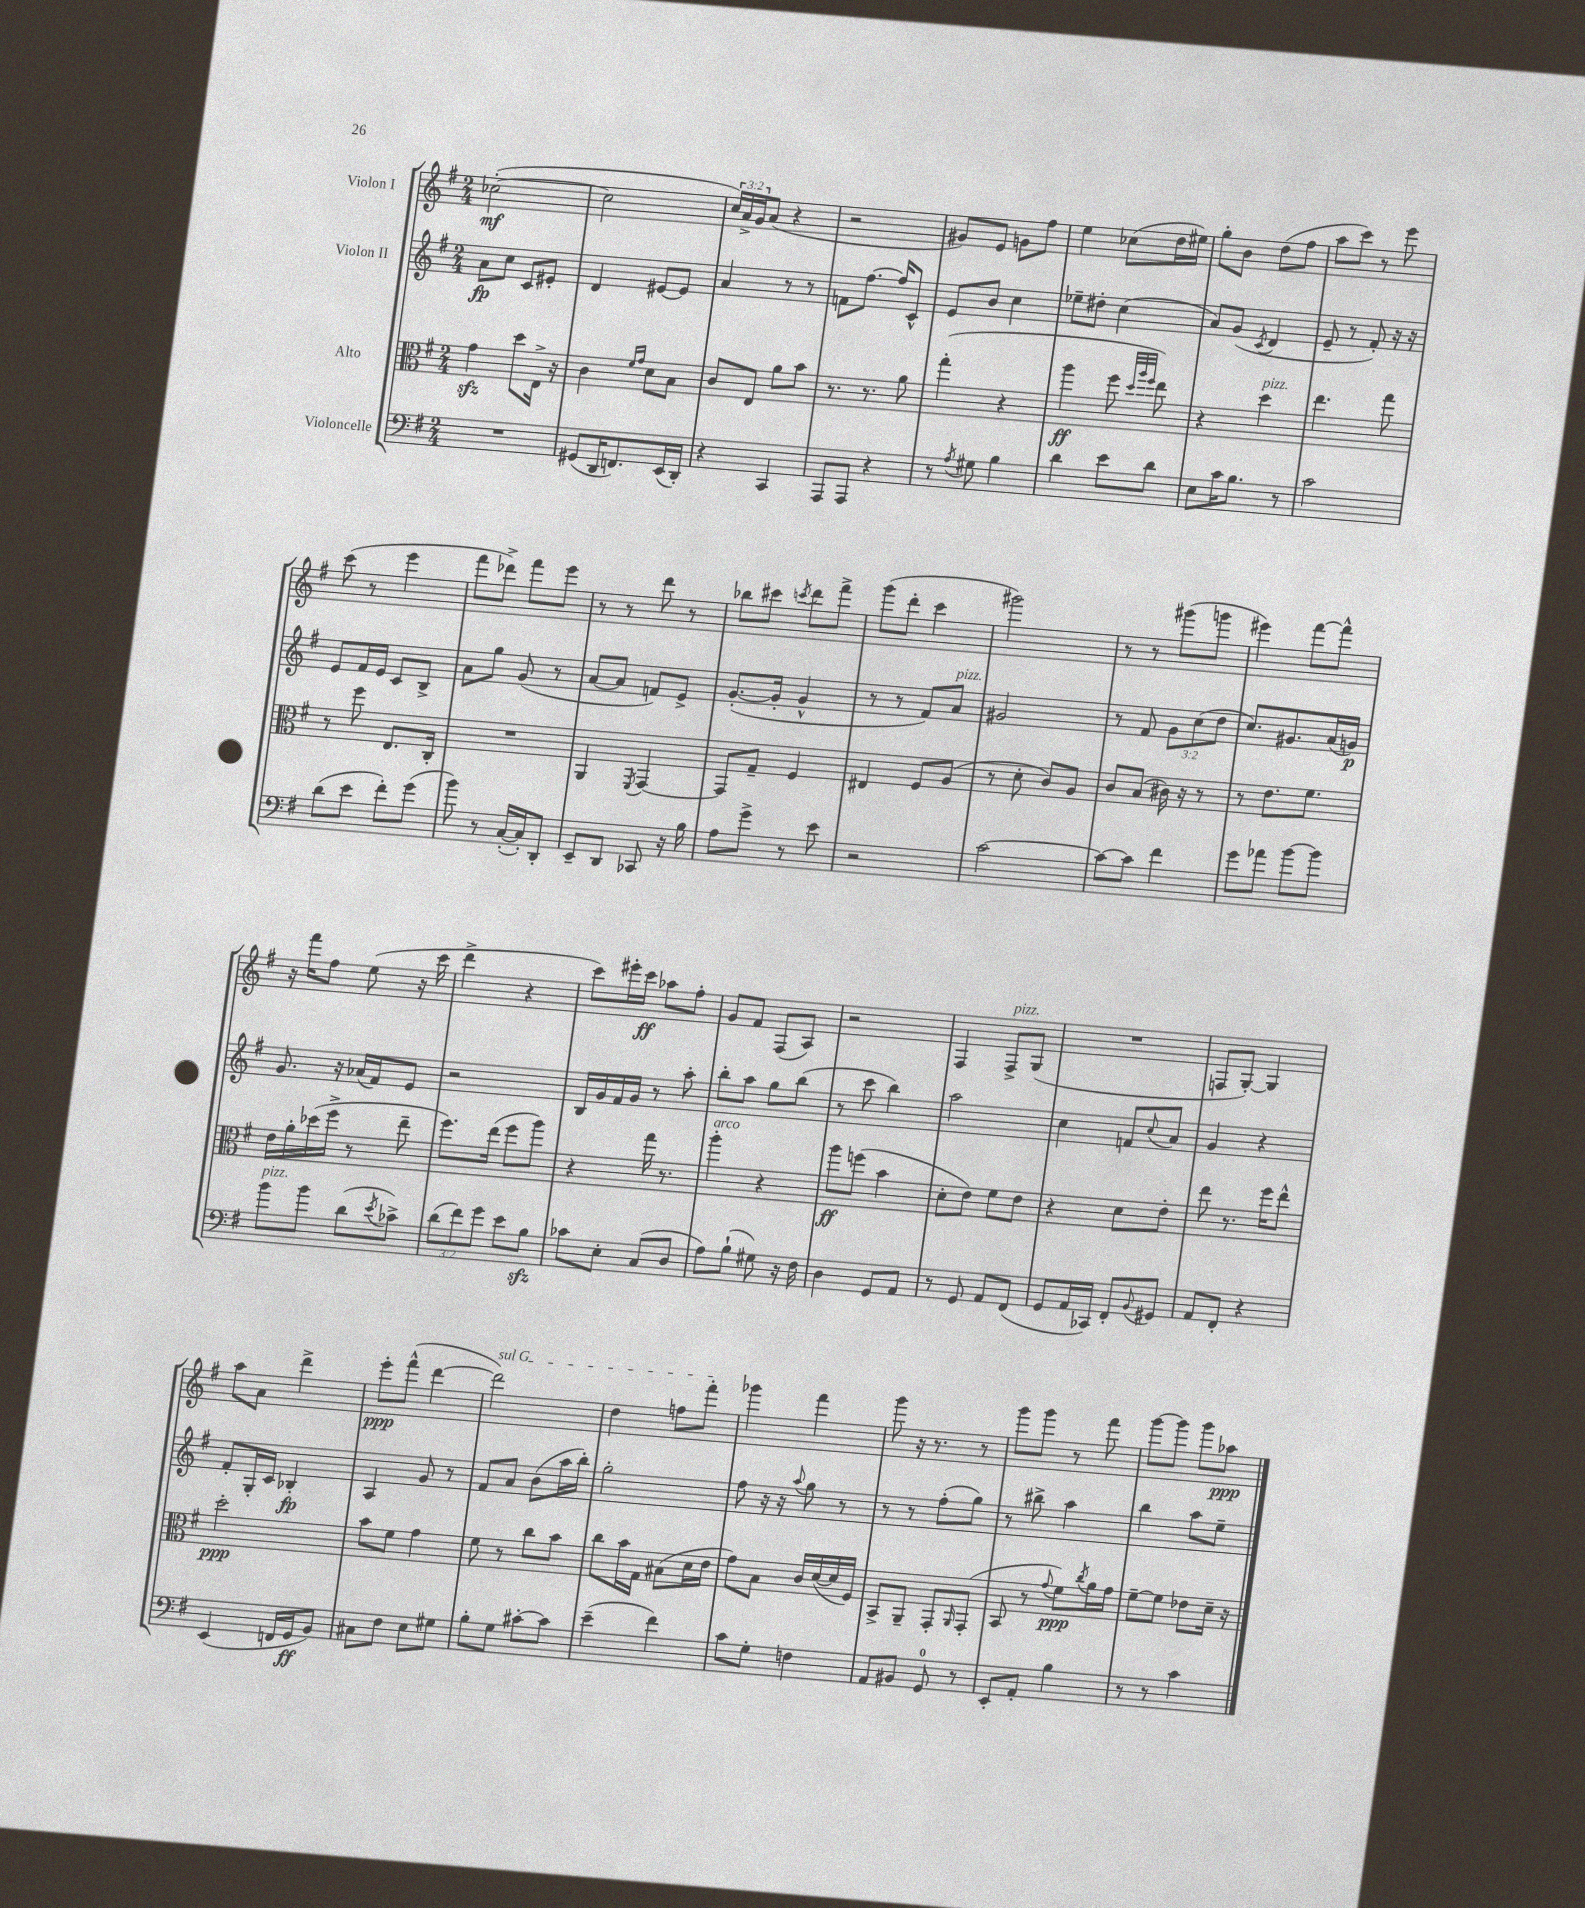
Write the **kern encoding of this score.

**kern	**dynam	**kern	**dynam	**kern	**dynam	**kern	**dynam
*part4	*part4	*part3	*part3	*part2	*part2	*part1	*part1
*staff4	*staff4	*staff3	*staff3	*staff2	*staff2	*staff1	*staff1
*I"Violoncelle	*	*I"Alto	*	*I"Violon II	*	*I"Violon I	*
*clefF4	*	*clefC3	*	*clefG2	*	*clefG2	*
*k[f#]	*	*k[f#]	*	*k[f#]	*	*k[f#]	*
*M2/4	*	*M2/4	*	*M2/4	*	*M2/4	*
=1	=1	=1	=1	=1	=1	=1	=1
2r	.	4gzz\	.	8a\L	fp	([2cc-X'\	mf
.	.	.	.	8cc\J	.	.	.
.	.	8dd\L	.	8c/L	.	.	.
.	.	16E^\Jk	.	8e#X'/J	.	.	.
.	.	16r	.	.	.	.	.
=2	=2	=2	=2	=2	=2	=2	=2
(8GG#X/L	.	4c\	.	4d/	.	2cc-\]	.
16DD/K	.	.	.	.	.	.	.
8.FFn/)	.	.	.	.	.	.	.
.	.	16qqf#/LL	.	.	.	.	.
.	.	16qqg/JJ	.	.	.	.	.
.	.	8d\L	.	[8e#X/L	.	.	.
(16EE/L	.	8B\J	.	8e#/J]	.	.	.
16DD'/JJ)	.	.	.	.	.	.	.
=3	=3	=3	=3	=3	=3	=3	=3
4r	.	8c/L	.	4a/	.	24cc/LL)	.
.	.	.	.	.	.	24a^/	.
.	.	.	.	.	.	24g/J	.
.	.	8E/J	.	.	.	(8a/J	.
4CC/	.	8a\L	.	8r	.	4r	.
.	.	8b\J	.	8r	.	.	.
=4	=4	=4	=4	=4	=4	=4	=4
8AAA/L	.	8.r	.	8fn\L	.	2r	.
8AAA/J	.	.	.	[8.ff#\J	.	.	.
.	.	8.r	.	.	.	.	.
4r	.	.	.	.	.	.	.
.	.	.	.	16ff#/KL]	.	.	.
.	.	8a\	.	8c^^/J	.	.	.
=5	=5	=5	=5	=5	=5	=5	=5
8r	.	(4gg'\	.	8e/L	.	8g#X/L)	.
8qA/	.	.	.	.	.	.	.
8G#X\	.	.	.	8b/J	.	8e/J	.
4B\	.	4r	.	4cc\	.	8gn\L	.
.	.	.	.	.	.	8ff#\J	.
=6	=6	=6	=6	=6	=6	=6	=6
4d\	.	4aa\	ff	8ee-X~\L	.	4ee\	.
.	.	.	.	8dd#X'\J	.	.	.
8e\L	.	8ff#\	.	(4cc\	.	(8cc-X\L	.
.	.	32qqdd/LLL	.	.	.	.	.
.	.	32qqaa/	.	.	.	.	.
.	.	32qqff#/JJJ	.	.	.	.	.
8d\J	.	8ee\)	.	.	.	16dd\L	.
.	.	.	.	.	.	16ee#X\JJ)	.
=7	=7	=7	=7	=7	=7	=7	=7
8E\L	.	4r	.	8a/L)	.	8gg'\L	.
16c\K	.	.	.	(8g/J	.	8b\J	.
8.B\J	.	.	.	.	.	.	.
.	.	.	.	8qc/	.	.	.
!	!	!LO:TX:a:i:t=pizz.	!	!	!	!	!
.	.	4dd\	.	4d/	.	(8dd\L	.
8r	.	.	.	.	.	8ff#\J	.
=8	=8	=8	=8	=8	=8	=8	=8
2c\	.	4.ee\	.	8e~/	.	8aa\L	.
.	.	.	.	8r	.	8ccc\J)	.
.	.	.	.	8f#'/)	.	8r	.
.	.	8gg\	.	16r	.	8eee\	.
.	.	.	.	16r	.	.	.
!!LO:LB:g=z
=9	=9	=9	=9	=9	=9	=9	=9
(8d\L	.	8r	.	8e/L	.	(8ccc\	.
8e\J	.	8ff#\	.	16f#/L	.	8r	.
.	.	.	.	16e/JJ	.	.	.
8f#'\L)	.	8.E/L	.	8c/L	.	4eee\	.
(8g\J	.	.	.	8B^/J	.	.	.
.	.	16C'/Jk	.	.	.	.	.
=10	=10	=10	=10	=10	=10	=10	=10
8b\)	.	2r	.	8a\L	.	8fff#\L	.
8r	.	.	.	8gg\J	.	8ddd-X^\J)	.
([16C'/LL	.	.	.	(8g/	.	8fff#\L	.
16C'/J])	.	.	.	.	.	.	.
8DD'/J	.	.	.	8r	.	8eee\J	.
=11	=11	=11	=11	=11	=11	=11	=11
8EE~/L	.	4AA/	.	[8a/L	.	8r	.
8DD/J	.	.	.	8a/J]	.	8r	.
.	.	8qFF#/	.	.	.	.	.
8CC-X/	.	[4GG/	.	8fn/L)	.	8ddd\	.
16r	.	.	.	8e^/J	.	8r	.
16B\	.	.	.	.	.	.	.
=12	=12	=12	=12	=12	=12	=12	=12
8A\L	.	8GG/L]	.	([8.g'/L	.	8bb-X\L	.
8g^\J	.	8G~/J	.	.	.	8ccc#X\J	.
.	.	.	.	16g'/Jk]	.	.	.
.	.	.	.	.	.	8qcccn/	.
8r	.	4F#/	.	4g^^/	.	8ddd\L	.
8e\	.	.	.	.	.	8fff#^\J	.
=13	=13	=13	=13	=13	=13	=13	=13
2r	.	4E#X/	.	8r	.	(8ggg\L	.
.	.	.	.	8r	.	8ddd'\J	.
.	.	8F#/L	.	8f#/L)	.	4ccc\	.
!	!	!	!	!LO:TX:a:i:t=pizz.	!	!	!
.	.	(8A/J	.	8a/J	.	.	.
=14	=14	=14	=14	=14	=14	=14	=14
[2c\	.	8r	.	2g#X/	.	2ggg#X\)	.
.	.	8d'\	.	.	.	.	.
.	.	8c/L)	.	.	.	.	.
.	.	8A/J	.	.	.	.	.
=15	=15	=15	=15	=15	=15	=15	=15
8c\L_	.	8c/L	.	8r	.	8r	.
8c\J]	.	(8B/J	.	8f#/	.	8r	.
4f#\	.	16c#X\)	.	12g\L	.	(8ggg#X\L	.
.	.	16r	.	.	.	.	.
.	.	.	.	(12cc\	.	.	.
.	.	8r	.	.	.	8gggn\J	.
.	.	.	.	12dd\J	.	.	.
=16	=16	=16	=16	=16	=16	=16	=16
8g\L	.	8r	.	8.cc/L)	.	4eee#X\)	.
8a-X\J	.	8.e\L	.	.	.	.	.
.	.	.	.	8.g#X/	.	.	.
[8b\L	.	.	.	.	.	[8fff#\L	.
.	.	8.f#\J	.	.	.	.	.
8b\J]	.	.	.	(16a/L	.	8fff#^^\J]	.
.	.	.	.	16gn/JJ)	p	.	.
!!LO:LB:g=z
=17	=17	=17	=17	=17	=17	=17	=17
!LO:TX:a:i:t=pizz.	!	!	!	!	!	!	!
8b\L	.	16e\LL	.	8.g/	.	16r	.
.	.	16a'\	.	.	.	16fff#\KL	.
8b\J	.	(16dd-X\	.	.	.	8ff#\J	.
.	.	16ff#^\JJ	.	16r	.	.	.
(8d\L	.	8r	.	(16a-X/LL	.	(8ee\	.
.	.	.	.	16f#/J)	.	.	.
8qe/	.	.	.	.	.	.	.
8c-X^\J)	.	8ee~\	.	8e/J	.	16r	.
.	.	.	.	.	.	16ccc\	.
=18	=18	=18	=18	=18	=18	=18	=18
(12d\L	.	8.ff#\L)	.	2r	.	4ddd^\	.
12f#\)	.	.	.	.	.	.	.
12g\J	.	.	.	.	.	.	.
.	.	(16ee\Jk	.	.	.	.	.
8e\L	.	8ff#\L	.	.	.	4r	.
8Bzz\J	.	8aa\J)	.	.	.	.	.
=19	=19	=19	=19	=19	=19	=19	=19
8c-X\L	.	4r	.	16B/LL	.	8ccc\L)	.
.	.	.	.	16g/	.	.	.
8E'\J	.	.	.	16f#/	.	16eee#X'\L	.
.	.	.	.	16g/JJ	.	16ccc\JJ	ff
(8C/L	.	16gg\	.	8r	.	8aa-X\L	.
.	.	8.r	.	.	.	.	.
8D/J	.	.	.	8aa'\	.	8ff#'\J	.
=20	=20	=20	=20	=20	=20	=20	=20
!	!	!LO:TX:a:i:t=arco	!	!	!	!	!
8A\L)	.	4aa'\	.	8bb'\L	.	8g/L	.
(8B`\J	.	.	.	8aa\J	.	8f#/J	.
8G#X\)	.	4r	.	8gg\L	.	(8F#/L	.
16r	.	.	.	(8bb\J	.	8A/J)	.
16F#\	.	.	.	.	.	.	.
=21	=21	=21	=21	=21	=21	=21	=21
4D\	.	8aa\L	ff	8r	.	2r	.
.	.	(8ffn\J	.	8ccc\	.	.	.
8GG/L	.	4b\	.	4bb\)	.	.	.
8AA/J	.	.	.	.	.	.	.
=22	=22	=22	=22	=22	=22	=22	=22
8r	.	8d'\L	.	2aa\	.	4F#/	.
8GG/	.	8e\J)	.	.	.	.	.
!	!	!	!	!	!	!LO:TX:a:i:t=pizz.	!
8AA/L	.	8f#\L	.	.	.	8F#^/L	.
(8FF#/J	.	8e\J	.	.	.	(8G/J	.
=23	=23	=23	=23	=23	=23	=23	=23
8GG/L	.	4r	.	4cc\	.	2r	.
16AA/L	.	.	.	.	.	.	.
16CC-X/JJ)	.	.	.	.	.	.	.
8FF#'/L	.	8d\L	.	8fn/L	.	.	.
8qqBB/	.	.	.	8qqcc/	.	.	.
8GG#X/J	.	8e'\J	.	8a/J	.	.	.
=24	=24	=24	=24	=24	=24	=24	=24
8AA/L	.	8ee\	.	4g/	.	8Fn/L	.
8FF#'/J	.	8.r	.	.	.	[8G'/J)	.
4r	.	.	.	4r	.	4G/]	.
.	.	16ff#\KL	.	.	.	.	.
.	.	8ee^^\J	.	.	.	.	.
!!LO:LB:g=z
=25	=25	=25	=25	=25	=25	=25	=25
(4EE/	.	2dd'\	ppp	8f#'/L	.	8aa\L	.
.	.	.	.	16G'/L	.	8a\J	.
.	.	.	.	16c/JJ	.	.	.
16FFn/LL	.	.	.	4B-X'/	fp	4ddd^\	.
16GG/J	ff	.	.	.	.	.	.
8BB/J)	.	.	.	.	.	.	.
=26	=26	=26	=26	=26	=26	=26	=26
8C#X\L	.	8b\L	.	4A/	.	8eee'\L	ppp
8F#\J	.	8f#\J	.	.	.	(8fff#^^\J	.
8E\L	.	4g\	.	8g/	.	[4ddd\	.
8G#X\J	.	.	.	8r	.	.	.
=27	=27	=27	=27	=27	=27	=27	=27
!	!	!	!	!	!	!LO:TX:a:i:t=sul G	!
8B'\L	.	8f#\	.	8f#/L	.	2ddd\])	.
8G\J	.	8r	.	8a/J	.	.	.
[8c#X'\L	.	8cc\L	.	(8b\L	.	.	.
8c#\J]	.	8b\J	.	16aa\L	.	.	.
.	.	.	.	16bb'\JJ)	.	.	.
=28	=28	=28	=28	=28	=28	=28	=28
(4e~\	.	8cc\L	.	2gg'\	.	4dd\	.
.	.	16b\L	.	.	.	.	.
.	.	16G\JJ	.	.	.	.	.
4f#\)	.	(8B#X\L	.	.	.	8ffn\L	.
.	.	16d\L	.	.	.	8fff#'\J	.
.	.	16e\JJ	.	.	.	.	.
=29	=29	=29	=29	=29	=29	=29	=29
8c\L	.	8g\L)	.	8ff#\	.	4ggg-X\	.
8G'\J	.	8B\J	.	16r	.	.	.
.	.	.	.	16r	.	.	.
.	.	.	.	8qqaa/	.	.	.
4Fn\	.	16c/LL	.	8gg\	.	4fff#\	.
.	.	([16d/	.	.	.	.	.
.	.	16d/]	.	8r	.	.	.
.	.	16F#/JJ)	.	.	.	.	.
=30	=30	=30	=30	=30	=30	=30	=30
8AA/L	.	8BB^/L	.	8r	.	8ggg\	.
8BB#X/J	.	8AA~/J	.	8r	.	16r	.
.	.	.	.	.	.	8.r	.
8GG/	.	8GG'/L	.	(8ff#'\L	.	.	.
.	.	16qqAA/	.	.	.	.	.
8r	.	(8GG'/J	.	8gg\J)	.	8r	.
=31	=31	=31	=31	=31	=31	=31	=31
8EE'/L	.	8BB/	.	8r	.	8ggg\L	.
8AA'/J	.	8r	.	8bb#X^\	.	8ggg\J	.
.	.	8qqg/	.	.	.	.	.
4B\	.	8f#\L)	ppp	4aa\	.	8r	.
.	.	8qcc/	.	.	.	.	.
.	.	16a\L	.	.	.	8fff#\	.
.	.	16g\JJ	.	.	.	.	.
=32	=32	=32	=32	=32	=32	=32	=32
8r	.	[8f#~\L	.	4bb\	.	[8ggg\L	.
8r	.	8f#\J]	.	.	.	8ggg\J]	.
4c\	.	8e-X\L	.	8aa\L	.	8ggg\L	.
.	.	16d~\Jk	.	8ee~\J	.	8aa-X\J	ppp
.	.	16r	.	.	.	.	.
==	==	==	==	==	==	==	==
*-	*-	*-	*-	*-	*-	*-	*-
